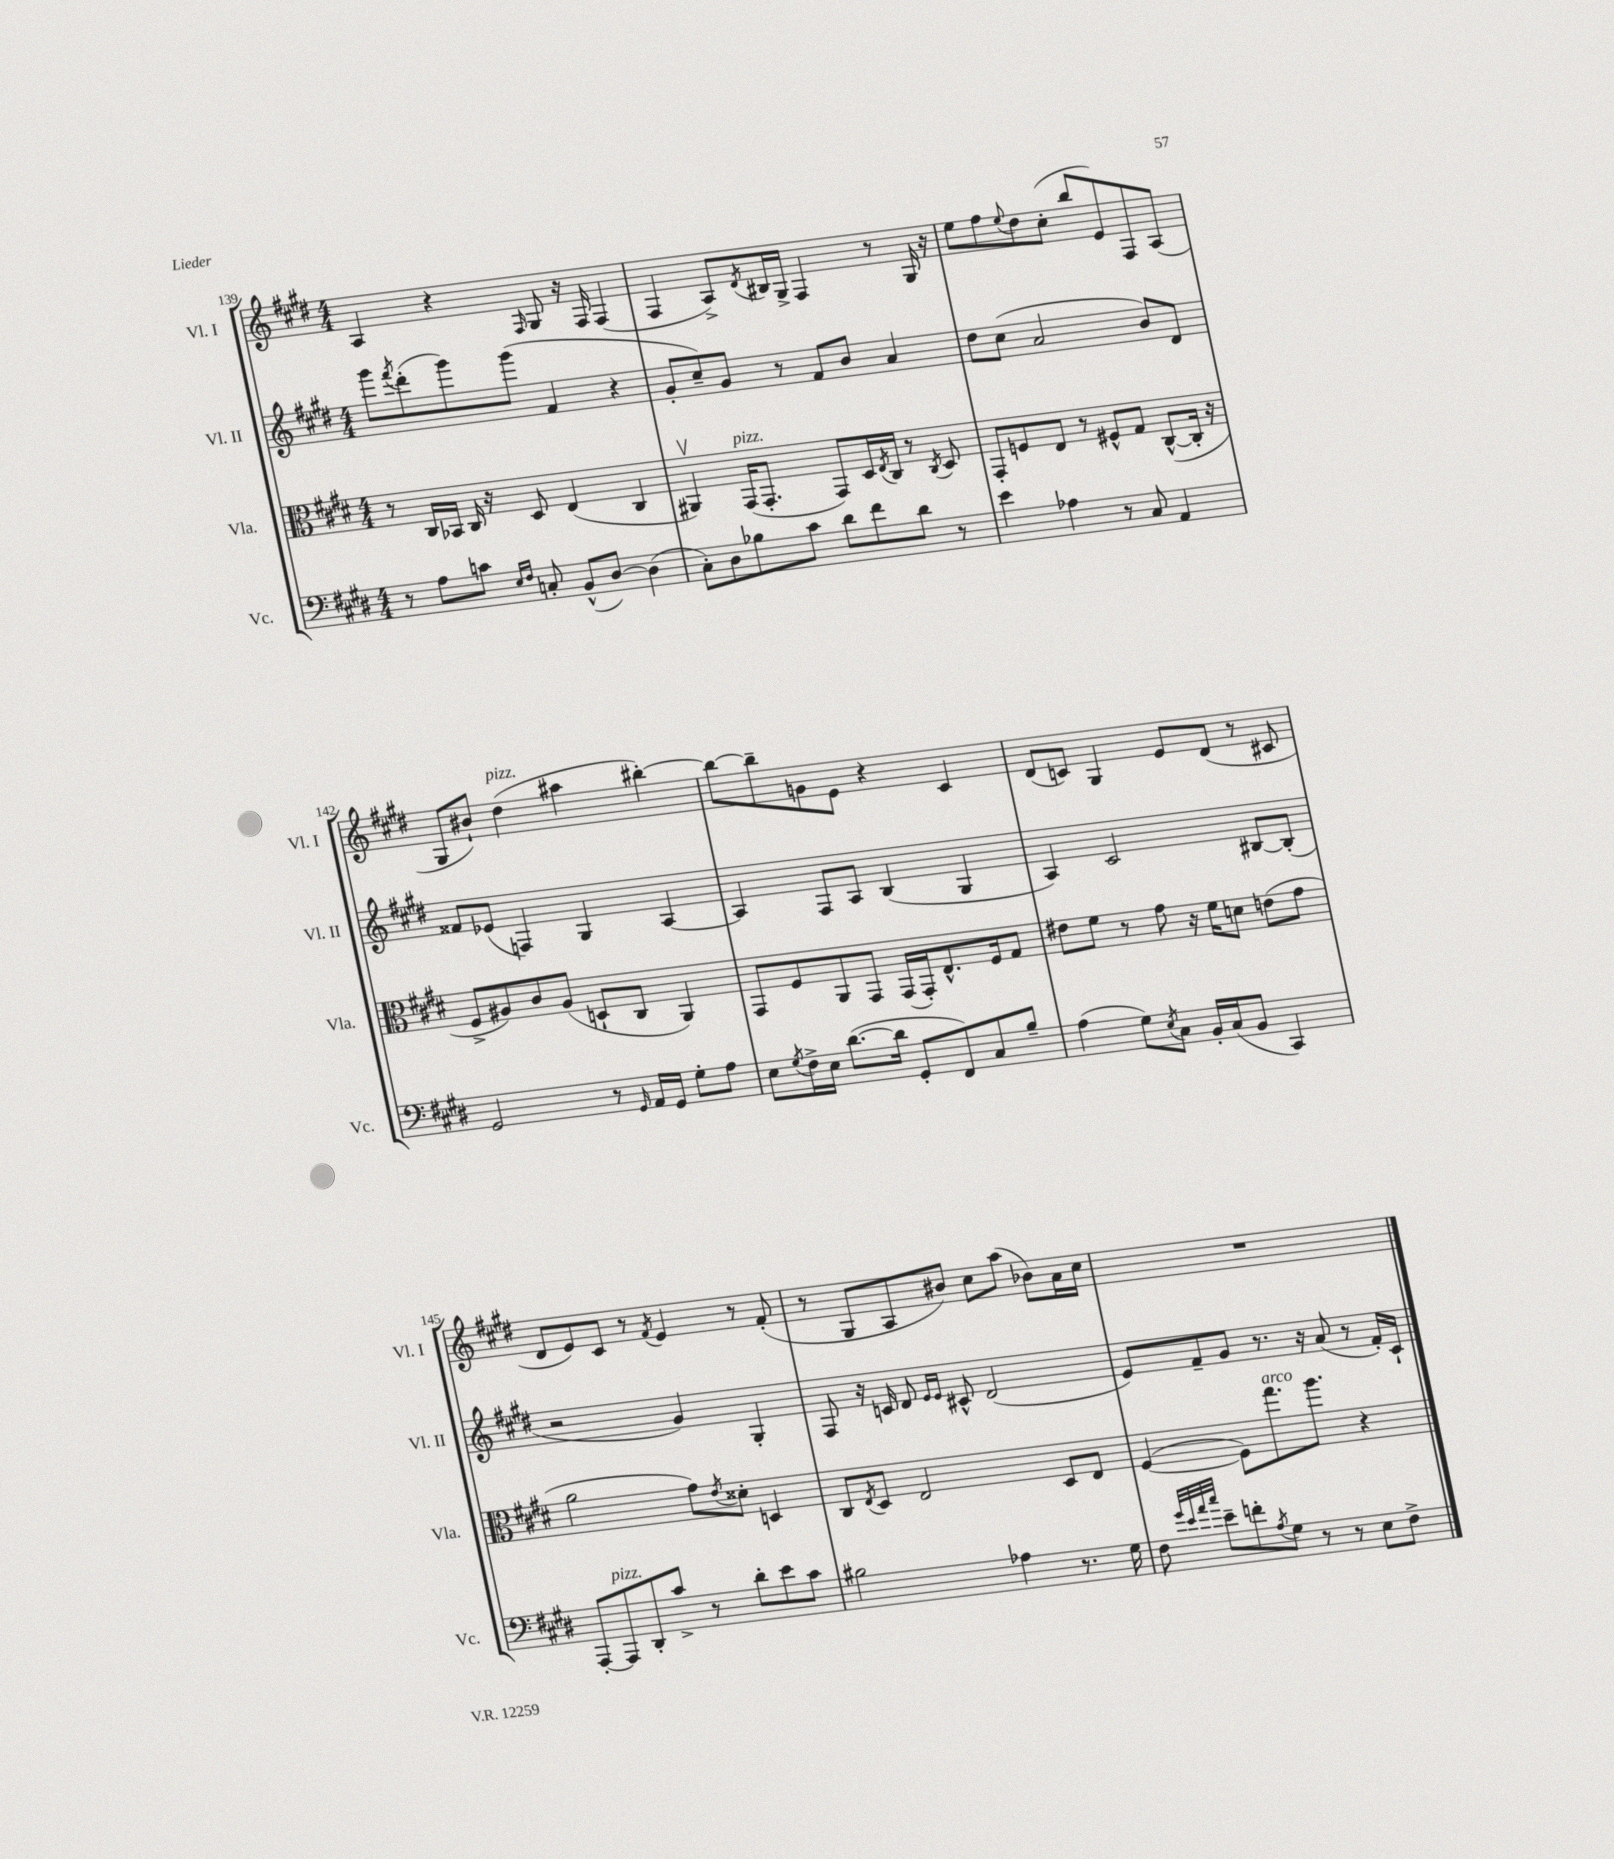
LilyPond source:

<<
\new StaffGroup <<
\new Staff = "s0" \with { instrumentName = "Vl. I" shortInstrumentName = "Vl. I" } {
    \clef treble \key e \major \numericTimeSignature \time 4/4
    a4 r4 \grace { fis16 } gis8 r16 fis16 fis4( |
    fis4 a8->) \acciaccatura { dis'8 } bis16 gis16-> fis4 r8 gis16 r16 |
    e''8 fis''8 \appoggiatura { e''8 } dis''8 cis''8-.( b''8 e'8) fis8 a8( |
    gis8 bis'8-!) dis''4^\markup { \italic "pizz." }( ais''4 bis''4~-.) |
    bis''8~ bis''8-- g'8 e'8 r4 cis'4 |
    dis'8( c'8) gis4 e'8 dis'8( r8 cis'8 |
    dis'8 e'8) cis'8 r8 \acciaccatura { fis'8 } e'4 r8 fis'8-.( |
    r8 gis8 a8 bis'8) cis''8 a''8( bes'8) a'16 cis''16 |
    R1 \bar "|." |
}
\new Staff = "s1" \with { instrumentName = "Vl. II" shortInstrumentName = "Vl. II" } {
    \clef treble \key e \major \numericTimeSignature \time 4/4
    gis'''8 \acciaccatura { fis'''8 } dis'''8-.( gis'''8) gis'''8( fis'4 r4 |
    gis'8-. cis''8--) gis'8 r8 fis'8 b'8 a'4 |
    dis''8 cis''8( a'2 b'8) dis'8 |
    fisis'8 ees'8( f4) gis4 a4~ |
    a4 fis8 a8 b4( gis4 |
    a4) cis'2 bis8~ bis8-.( |
    r2 gis'4) gis4-. |
    fis8 r16 c'16 dis'8 \grace { e'16 e'16 } cis'8-^ dis'2( |
    e'8) fis'8-- gis'8 r8. r16 a'8( r8 fis'16-.) cis'16-! \bar "|." |
}
\new Staff = "s2" \with { instrumentName = "Vla." shortInstrumentName = "Vla." } {
    \clef alto \key e \major \numericTimeSignature \time 4/4
    r8 cis16 bes,16 cis16 r16 dis8 e4( cis4 |
    ais,4\upbow) gis,16^\markup { \italic "pizz." }( gis,8.-. gis,8) dis16 \acciaccatura { e8 } cis16 r8 \acciaccatura { cis8 } dis8 |
    gis,8-. f8 e8 r8 fis8-^ gis8 cis8~-^( cis16-. r16 |
    fis8-> ais8) cis'8 ais8( d8-! cis8 a,4) |
    gis,8 fis8 a,8 gis,8 gis,16( gis,16-.) e8.-^ fis16 gis8 |
    eis'8 fis'8 r8 gis'8 r16 fis'16 d'8 e'8( gis'8 |
    a'2 gis'8) \acciaccatura { e'8 } disis'8-. d4 |
    cis8 \acciaccatura { e8 } dis8 e2 dis8 e8 |
    fis4~( fis8) gis''8.^\markup { \italic "arco" } a''8. r4 \bar "|." |
}
\new Staff = "s3" \with { instrumentName = "Vc." shortInstrumentName = "Vc." } {
    \clef bass \key e \major \numericTimeSignature \time 4/4
    r8 a8 c'8 \grace { e16 fis16 } c8-. b,8-^( dis8~) dis4( |
    cis8-.) dis8 bes8 cis'8 dis'8 fis'8 dis'8 r8 |
    e'4 aes4 r8 cis8 a,4 |
    gis,2 r8 \grace { gis,16 } a,16 gis,16 gis8-. a8 |
    e8 \acciaccatura { gis8 } fis16-> e16 dis'8.~( dis'16 gis,8-. fis,8) cis8 b8-- |
    a4( gis8) \acciaccatura { e8 } cis8 b,16-. cis16( b,8 cis,4) |
    a,,8~-. a,,8^\markup { \italic "pizz." } dis,8-. cis'8-> r8 dis'8-. e'8 cis'8 |
    bis2 aes4 r8. gis16 |
    fis8 \grace { gis'32 e'32 a'32 cis''32 } e'8-- f'8-. \acciaccatura { a8 } gis8 r8 r8 e8 fis8-> \bar "|." |
}
>>
>>
\layout { \context { \Score currentBarNumber = #139 } }
